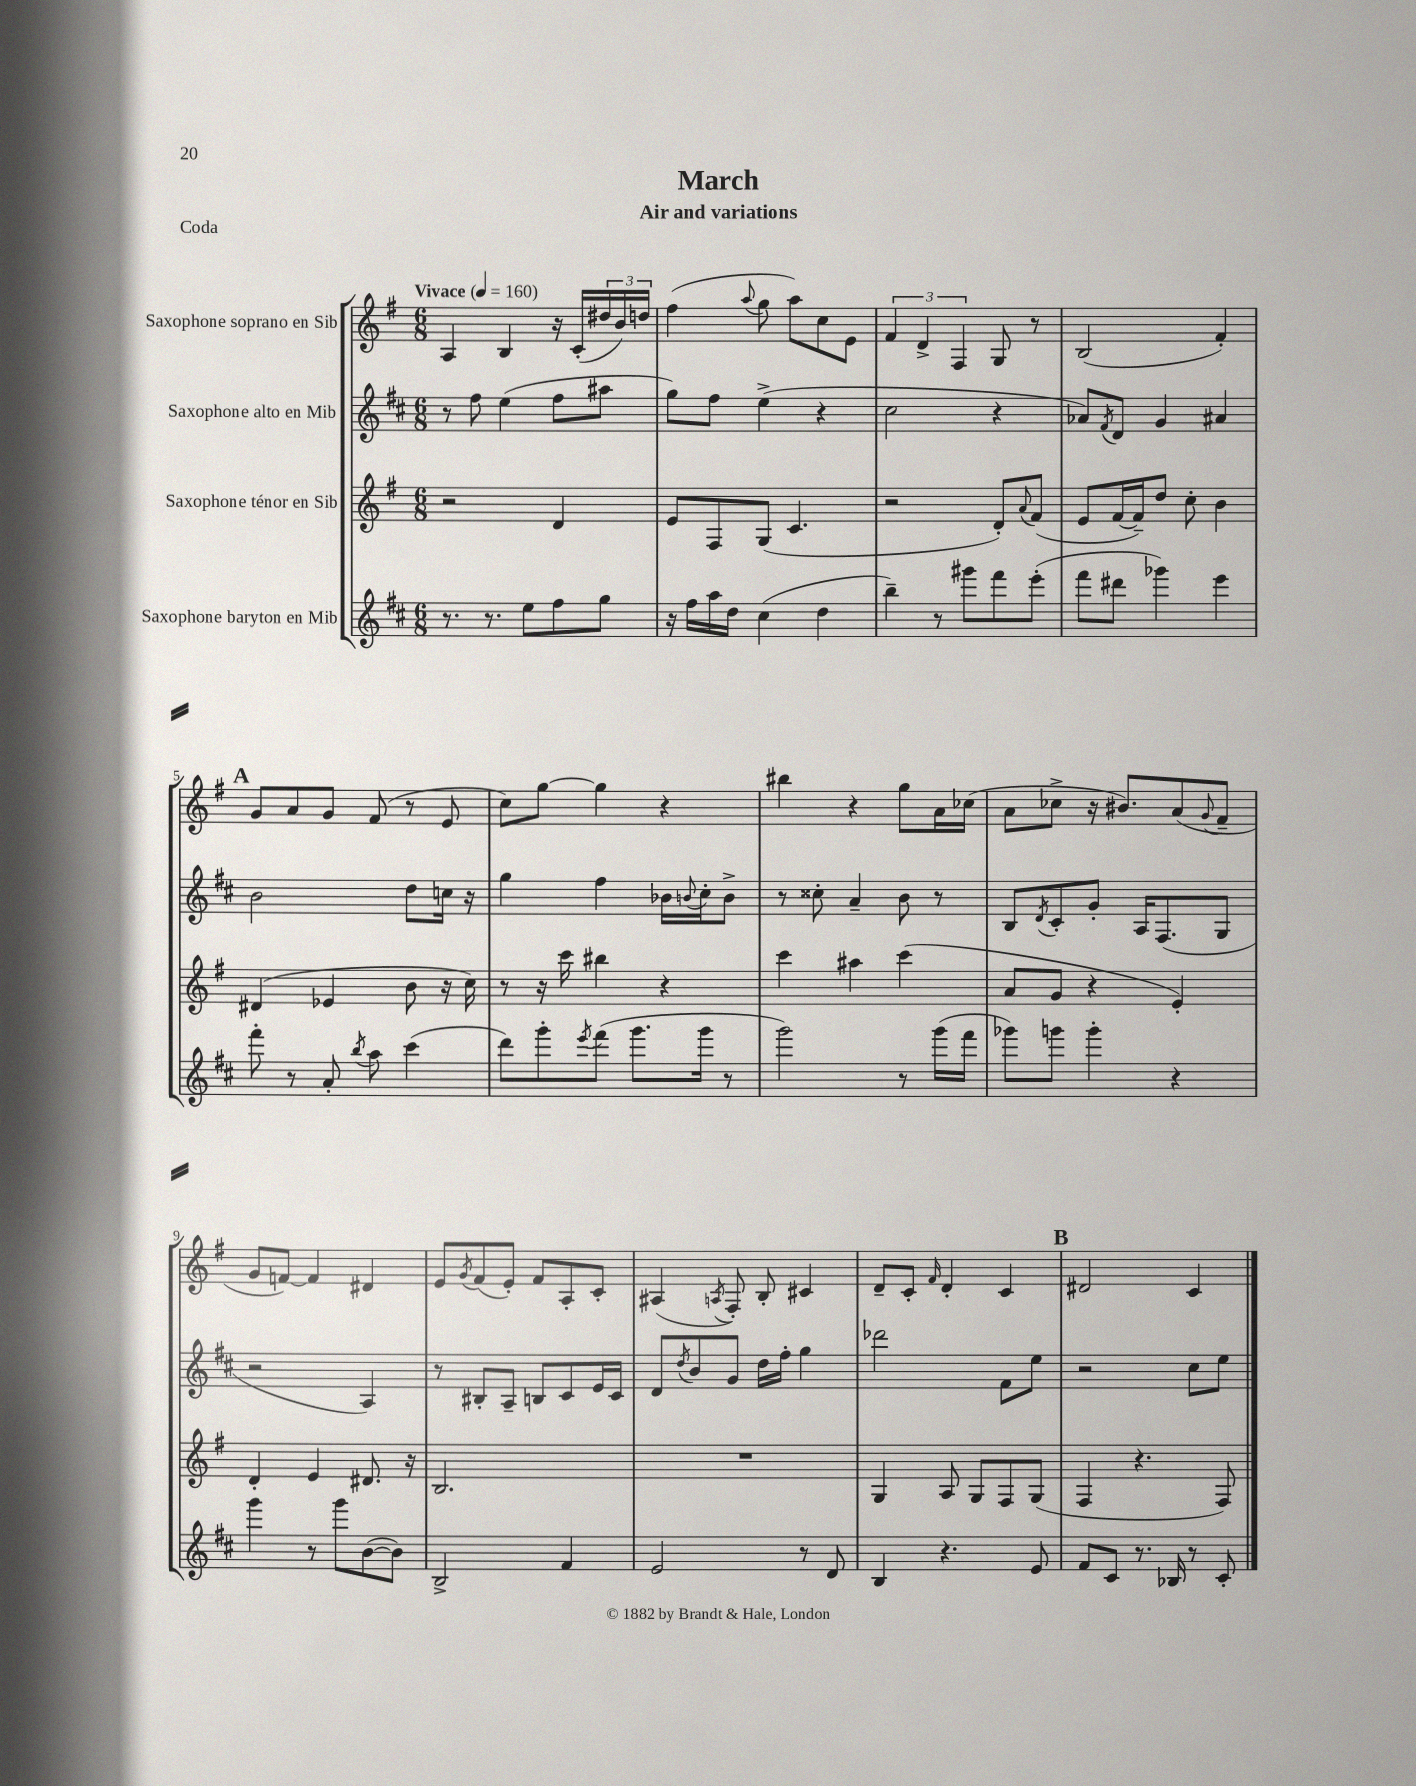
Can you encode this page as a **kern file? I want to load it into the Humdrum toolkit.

**kern	**kern	**kern	**kern
*staff4	*staff3	*staff2	*staff1
*clefG2	*clefG2	*clefG2	*clefG2
*k[f#c#]	*k[f#]	*k[f#c#]	*k[f#]
*M6/8	*M6/8	*M6/8	*M6/8
*MM160	*MM160	*MM160	*MM160
8.r	2r	8r	4A/
.	.	8ff#\	.
8.r	.	.	.
.	.	(4ee\	4B/
8ee\L	.	.	.
8ff#\	4d/	8ff#\L	16r
.	.	.	(16c'/LL
8gg\J	.	8aa#\J	24dd#/
.	.	.	24b/)
.	.	.	24dd/JJ
=	=	=	=
16r	8e/L	8gg\L)	(4ff#\
16ff#\LL	.	.	.
16aa\	8F#/	8ff#\J	.
16dd\JJ	.	.	.
.	.	.	8qqaa/
(4cc#\	(8G/J	(4ee^\	8gg\
.	4.c/	.	8aa\L)
4dd\	.	4r	8cc\
.	.	.	8e\J
=	=	=	=
4bb~\)	2r	2cc#\	6f#/
.	.	.	6d^/
8r	.	.	.
.	.	.	6F#/
8ggg#\L	.	.	.
8fff#\	8d'/L)	4r	8G/
.	8qqa/	.	.
(8eee'\J	(8f#/J	.	8r
=	=	=	=
8fff#\L	8e/L	8a-/L)	(2B/
.	.	8qf#/	.
8ddd#\J	[16f#/L	8d/J	.
.	16f#~/]J)	.	.
4ggg-\)	8dd/J	4g/	.
.	8cc'\	.	.
4eee\	4b\	4a#/	4f#'/)
=	=	=	=
8fff#'\	(4d#/	2b\	8g/L
8r	.	.	8a/
8a'/	4e-/	.	8g/J
8qbb/	.	.	.
8aa\	.	.	(8f#/
(4ccc#\	8b\	8dd\L	8r
.	16r	16cc\Jk	8e/
.	16cc\)	16r	.
=	=	=	=
8ddd\L)	8r	4gg\	8cc\L)
8ggg'\	16r	.	[8gg\J
.	16ccc\	.	.
8qeee/	.	.	.
(8fff#\J	4bb#\	4ff#\	4gg\]
8.ggg\L	.	.	.
.	4r	16b-\LL	4r
.	.	8qqb/	.
16ggg\Jk	.	16cc#'\J	.
8r	.	8b^\J	.
=	=	=	=
2ggg\)	4ccc\	8r	4bb#\
.	.	8cc##'\	.
.	4aa#\	4a~/	4r
8r	(4ccc\	8b\	8gg\L
(16ggg\LL	.	8r	16a\L
16fff#\JJ	.	.	(16cc-\JJ
=	=	=	=
8ggg-\L)	8a/L	8B/L	8a\L
.	.	8qd/	.
8ggg\J	8g/J	8c#'/	8cc-^\J
4ggg'\	4r	8g'/J	16r
.	.	.	8.b#/L)
.	.	16A/LK	.
.	.	(8.F#/	.
4r	4e'/)	.	(8a/
.	.	.	8qqg/
.	.	8G/J	8f#~/J
=	=	=	=
4ggg\	4d'/	2r	8g/L
.	.	.	[8f/J)
8r	4e/	.	4f/]
8ggg\L	.	.	.
([8b\	8.d#/	4A/)	4d#/
8b\]J)	.	.	.
.	16r	.	.
=	=	=	=
2B^/	2.B/	8r	8e/L
.	.	.	8qg/
.	.	8B#'/L	(8f#/
.	.	8A~/J	8e'/J)
.	.	8B/L	8f#/L
4f#/	.	8c#/	8A'/
.	.	16e/L	8c'/J
.	.	16c#/JJ	.
=	=	=	=
2e/	2.r	8d/L	(4A#/
.	.	8qdd/	.
.	.	8b/	.
.	.	.	8qA/
.	.	8g/J	8F#'/)
.	.	16dd\LL	8B'/
.	.	16ff#'\JJ	.
8r	.	4gg\	4c#/
8d/	.	.	.
=	=	=	=
4B/	4G/	2ddd-\	8d~/L
.	.	.	8c'/J
.	.	.	16qqf#/
4.r	8A/	.	4d'/
.	8G/L	.	.
.	8F#/	8f#\L	4c/
8e/	(8G/J	8ee\J	.
=	=	=	=
8f#/L	4F#/	2r	2d#/
8c#/J	.	.	.
8.r	4.r	.	.
16B-/	.	.	.
8r	.	8cc#\L	4c/
8c#'/	8F#/)	8ee\J	.
==	==	==	==
*-	*-	*-	*-
